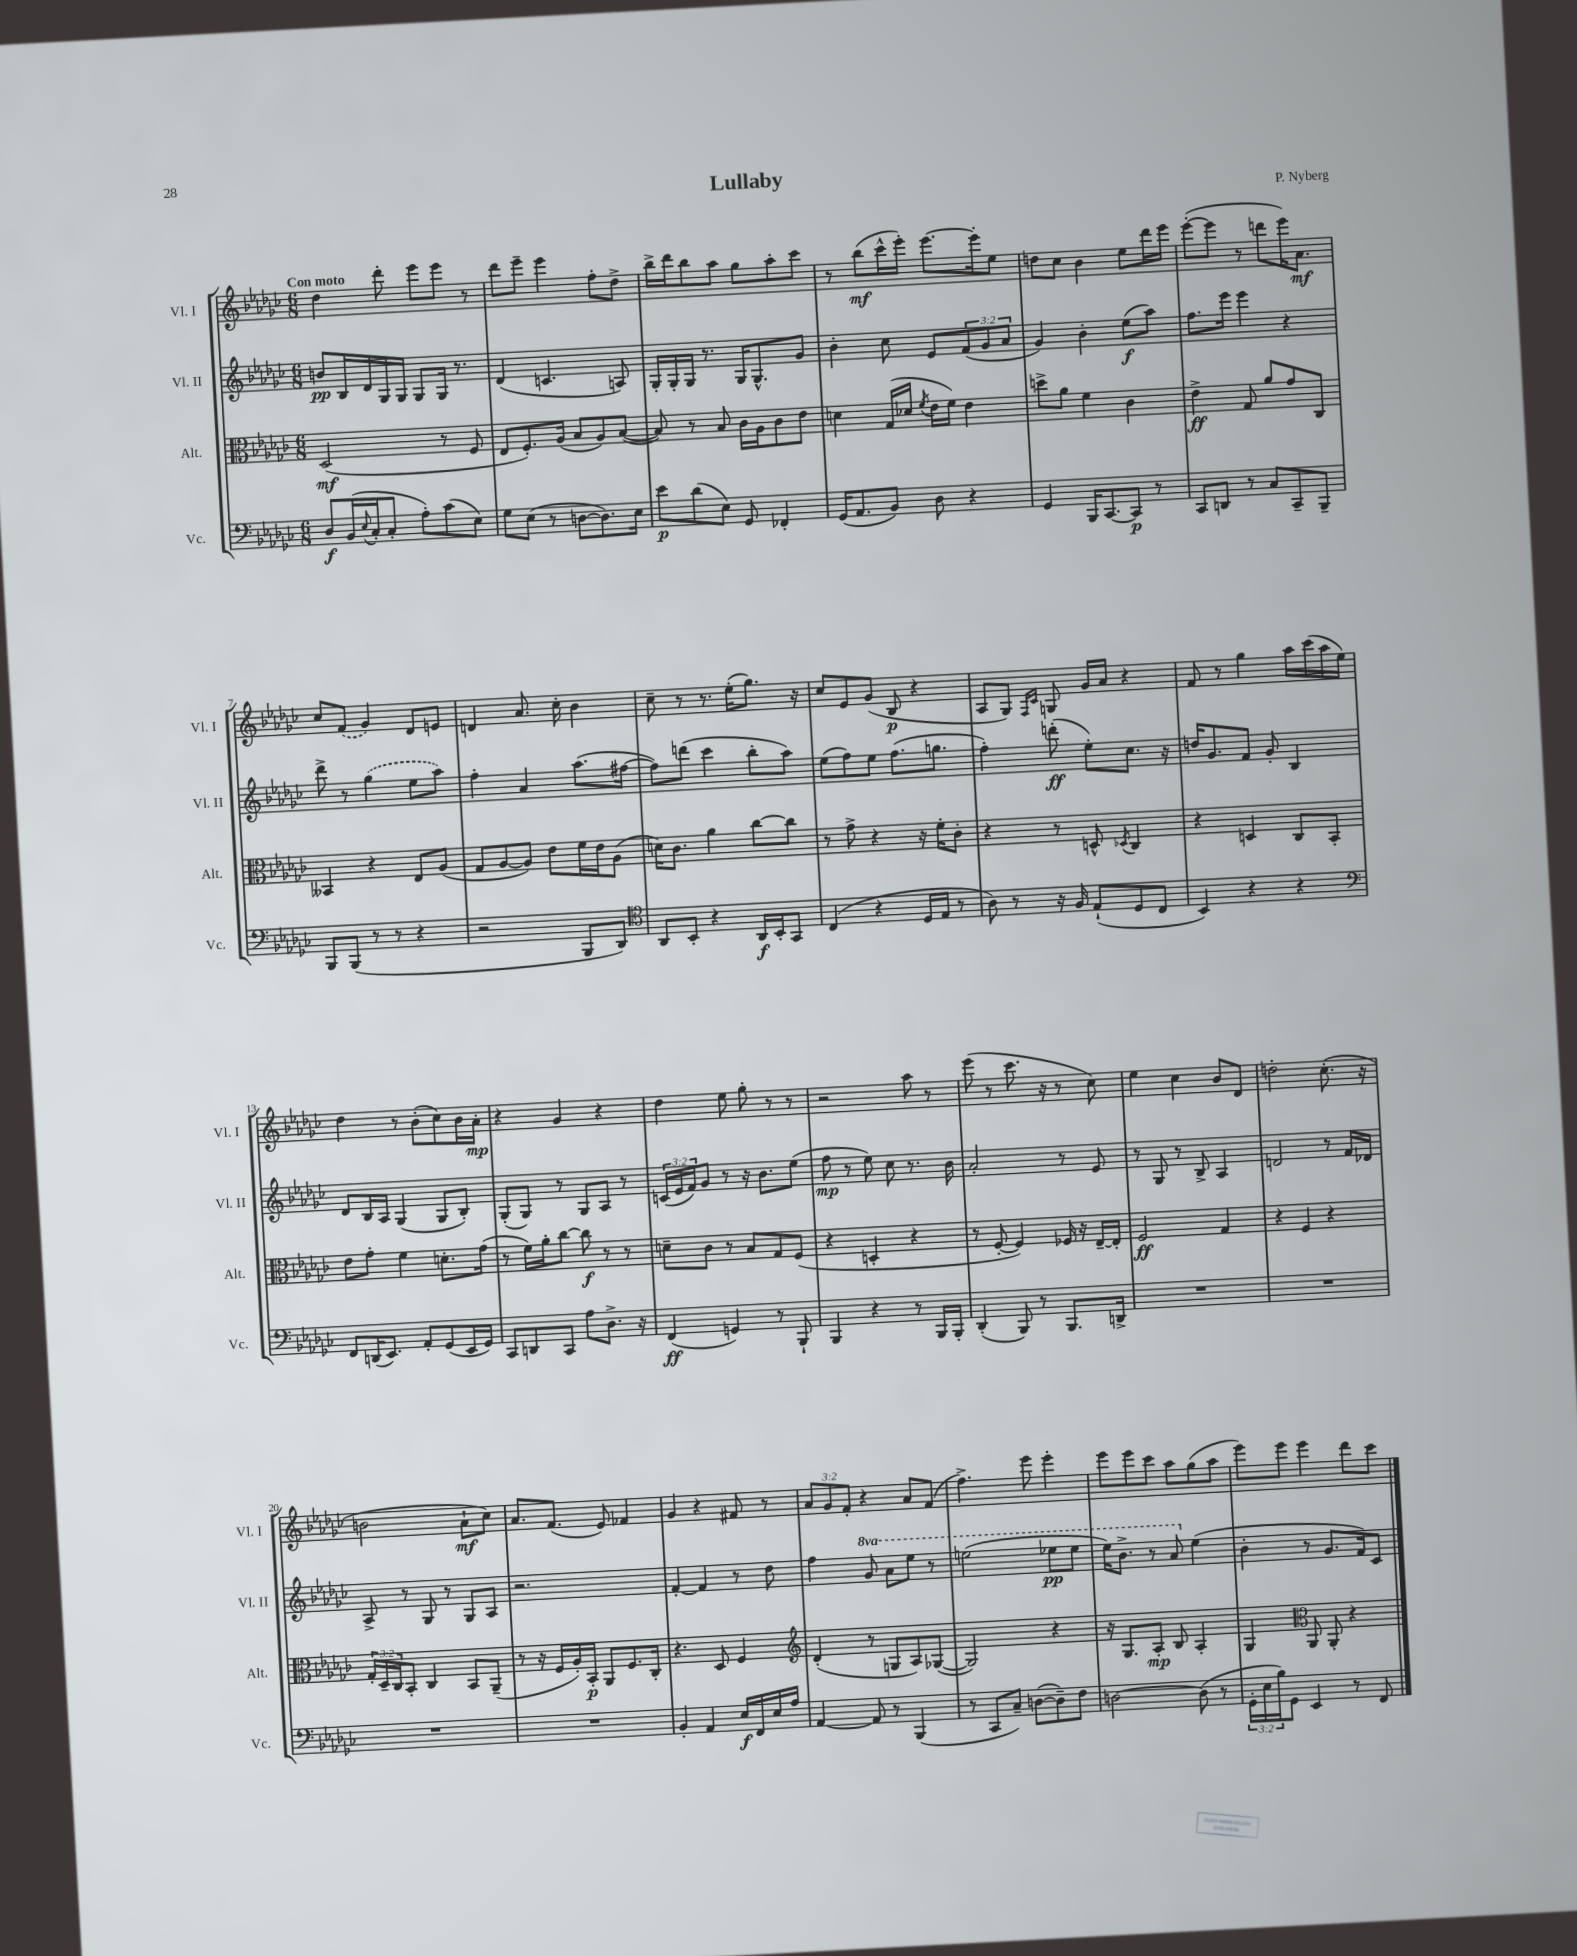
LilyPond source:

\header { title = "Lullaby" composer = "P. Nyberg" }
<<
\new StaffGroup <<
\new Staff = "s0" \with { instrumentName = "Vl. I" shortInstrumentName = "Vl. I" } {
    \clef treble \key ges \major \numericTimeSignature \time 6/8 \override Staff.TupletNumber.text = #tuplet-number::calc-fraction-text \tempo "Con moto"
    des''4 des'''8-. ees'''8 ees'''8 r8 |
    des'''8 ees'''8-- ees'''4 f''8-. des''8-> |
    bes''16-> des'''16 bes''8 aes''8 ges''8 aes''8-. ces'''8 |
    r8 bes''8\mf( ces'''16-^ ees'''16-.) ees'''8.~ ees'''16-. ees''8 |
    d''8 ces''8 bes'4 ees''8 des'''16 ees'''16 |
    ees'''8~-.( ees'''8 r8 d'''8 ees'''16) aes'8.\mf |
    ces''8 \once \slurDashed f'8( ges'4) des'8 e'8 |
    d'4 aes'8. ces''16-. bes'4 |
    ces''8-- r8 r8. ees''16-.( ges''8.) r16 |
    ces''8 ees'8 ges'8( bes8\p r4 |
    aes8 ges8) \grace { f16 ces'16 } g8 ges'16 aes'16 r4 |
    f'8 r8 ges''4 aes''16 ces'''16( aes''16 ees''16) |
    des''4 r8 bes'8-.( ces''8) bes'16 aes'16-.\mp |
    r4 ges'4 r4 |
    des''4 ees''8 ges''8-. r8 r8 |
    r2 aes''8 r8 |
    ees'''8( r8 ces'''8. r16 r8 ces''8) |
    ees''4 ces''4 bes'8 des'8 |
    d''2-. ces''8.-.( r16 |
    b'2 aes'8-!\mf ces''8) |
    aes'8. f'8.( ees'8) fes'4 |
    ges'4 r4 fis'8 r8 |
    \tuplet 3/2 { aes'8 ges'8 f'8-. } r4 aes'8 f'8( |
    f''4.->) ees'''8 ees'''4-. |
    ees'''8 ees'''8 ces'''8 aes''8 ges''8( aes''8 |
    ees'''8) ees'''8 ees'''4 des'''8 ces'''8 \bar "|." |
}
\new Staff = "s1" \with { instrumentName = "Vl. II" shortInstrumentName = "Vl. II" } {
    \clef treble \key ges \major \numericTimeSignature \time 6/8 \override Staff.TupletNumber.text = #tuplet-number::calc-fraction-text \set Staff.ottavationMarkups = #ottavation-simple-ordinals
    b'8\pp bes16 des'16 ges16 ges16 ges8 ges16 r8. |
    des'4( c'4. a8) |
    ges16-. ges16-. ges16 r8. ges16 ges8.-^ ges'8 |
    bes'4-. ces''8 ees'8 \tuplet 3/2 { f'8( ges'8 aes'8 } |
    ges'4) bes'4-. ees''8\f( aes''8) |
    f''8. ees'''16 ees'''4 r4 |
    des'''8-> r8 \once \slurDashed ges''4( ees''8 aes''8) |
    f''4-. aes'4 aes''8.( fis''16~ |
    fis''8) d'''8( ces'''4 bes''8-. aes''8) |
    ees''8( f''8) ees''8 f''8.( g''8. |
    f''4-.) d'''8-.\ff( ees''8-.) ces''8. r16 |
    d''16 ges'8. f'8 ges'8-. bes4 |
    des'8 bes16 aes16 ges4( ges8 bes8-.) |
    ges8-.( ges8) r8 ges8 aes8 r8 |
    \tuplet 3/2 { c'16( ees'16 f'16) } ges'8 r8 r16 bes'8. ees''8( |
    f''8\mp r8 ees''8) ces''8 r8. bes'16 |
    aes'2-. r8 ees'8 |
    r8 ges8 r8 bes8-> aes4 |
    d'2 r8 f'16 des'16 |
    aes8-> r8 ges8 r8 ges8 aes8 |
    r2. |
    f'4~-. f'4 r8 des''8 |
    f''4 \ottava #1 ges''8 aes''8 ees'''8 r8 |
    e'''2( ees'''8\pp ees'''8 |
    ees'''16) bes''8.-> r8 aes''8 \ottava #0 ees''4( |
    bes'4-. r8 ges'8. f'16) ces'8 \bar "|." |
}
\new Staff = "s2" \with { instrumentName = "Alt." shortInstrumentName = "Alt." } {
    \clef alto \key ges \major \numericTimeSignature \time 6/8 \override Staff.TupletNumber.text = #tuplet-number::calc-fraction-text
    des2\mf( r8 f8 |
    ees8 f8.-.) aes16( bes8 aes8) bes8~( |
    bes8) r8 bes8 ces'16 aes16 ces'8 ees'8 |
    d'4 ges16( des'16 \acciaccatura { f'8 } ees'16 f'16) ees'4 |
    d''8-> aes'8 f'4 ces'4 |
    ees'4->\ff ges8 aes'8 ges'8 ces8 |
    beses,4 r4 ees8 aes8( |
    ges8 aes8~ aes8) ees'8 f'16 ees'16 aes8( |
    d'16) ces'8. aes'4 ces''8~ ces''8 |
    r8 ges'8-> r4 r16 f'16-. ces'8-. |
    r4 r8 d8-^ \acciaccatura { des8 } ces4 |
    r4 d4 ces8 bes,8-. |
    ees'8 ges'8-. f'4 d'8.-. ges'16( |
    r8 f'16) aes'16-. ces''8~ ces''8\f r8 r8 |
    d'8-- ces'8 r8 bes8 ges8 f8( |
    r4 d4-. r4 |
    r8 f8~-. f4) fes16 r16 ees16~-- ees16-. |
    f2\ff ges4 |
    r4 f4 r4 |
    \tuplet 3/2 { ges16-. des16-- ces16 } bes,8-. ces4 bes,8 aes,8--( |
    r8 r16 f16 aes16-.) bes,16-.\p aes,8 f8. ces16-. |
    r4. des8 f4 |
    \clef treble des'4-.( r8 g8 aes8) ges8~( |
    ges2) r4 |
    r16 ges8. aes8-.\mp bes8 aes4-. |
    ges4 \clef alto aes,8 aes,8-. r4 \bar "|." |
}
\new Staff = "s3" \with { instrumentName = "Vc." shortInstrumentName = "Vc." } {
    \clef bass \key ges \major \numericTimeSignature \time 6/8 \override Staff.TupletNumber.text = #tuplet-number::calc-fraction-text
    des8\f bes,16( \appoggiatura { ees8 } ces16-. ces8-. aes8-.) ces'8( ees8) |
    ges8 ees8( r8 d8~ d8.) ees16 |
    ees'8\p des'8( ees8) ges,8 fes,4-. |
    ges,16( aes,8. bes,8) des8 r4 |
    ges,4 bes,,16 ces,8.~ ces,8\p r8 |
    ces,8 d,8 r8 ces8 ces,8-- bes,,8-- |
    bes,,8 bes,,8( r8 r8 r4 |
    r2 bes,,8 des,8) |
    \clef tenor aes,8 bes,8-. r4 aes,16\f bes,16-. ges,8 |
    ces4( r4 des16 ees16 r8 |
    aes8) r8 r16 f16 ees8-!( des8 ces8 |
    bes,4) r4 r4 |
    \clef bass f,8 d,16( ees,8.) aes,8-. ges,8( ees,16 ges,16) |
    ces,8 d,8 ces,8 aes8 des8.-> r16 |
    f,4\ff( g,4) r8 bes,,8-! |
    bes,,4 r4 r8 bes,,16 bes,,16-. |
    des,4-.( bes,,8) r8 bes,,8. d,16-> |
    R2. |
    R2. |
    R2. |
    R2. |
    bes,4-. aes,4 ees16\f f,16 ees16 aes16 |
    aes,4~ aes,8 r8 bes,,4( |
    r8 ces,8 ces8--) d8~( d8--) f8 |
    d2~ d8( r8 |
    \tuplet 3/2 { ges,16-. ees16 bes16) } ges,8 ees,4 r8 f,8 \bar "|." |
}
>>
>>
